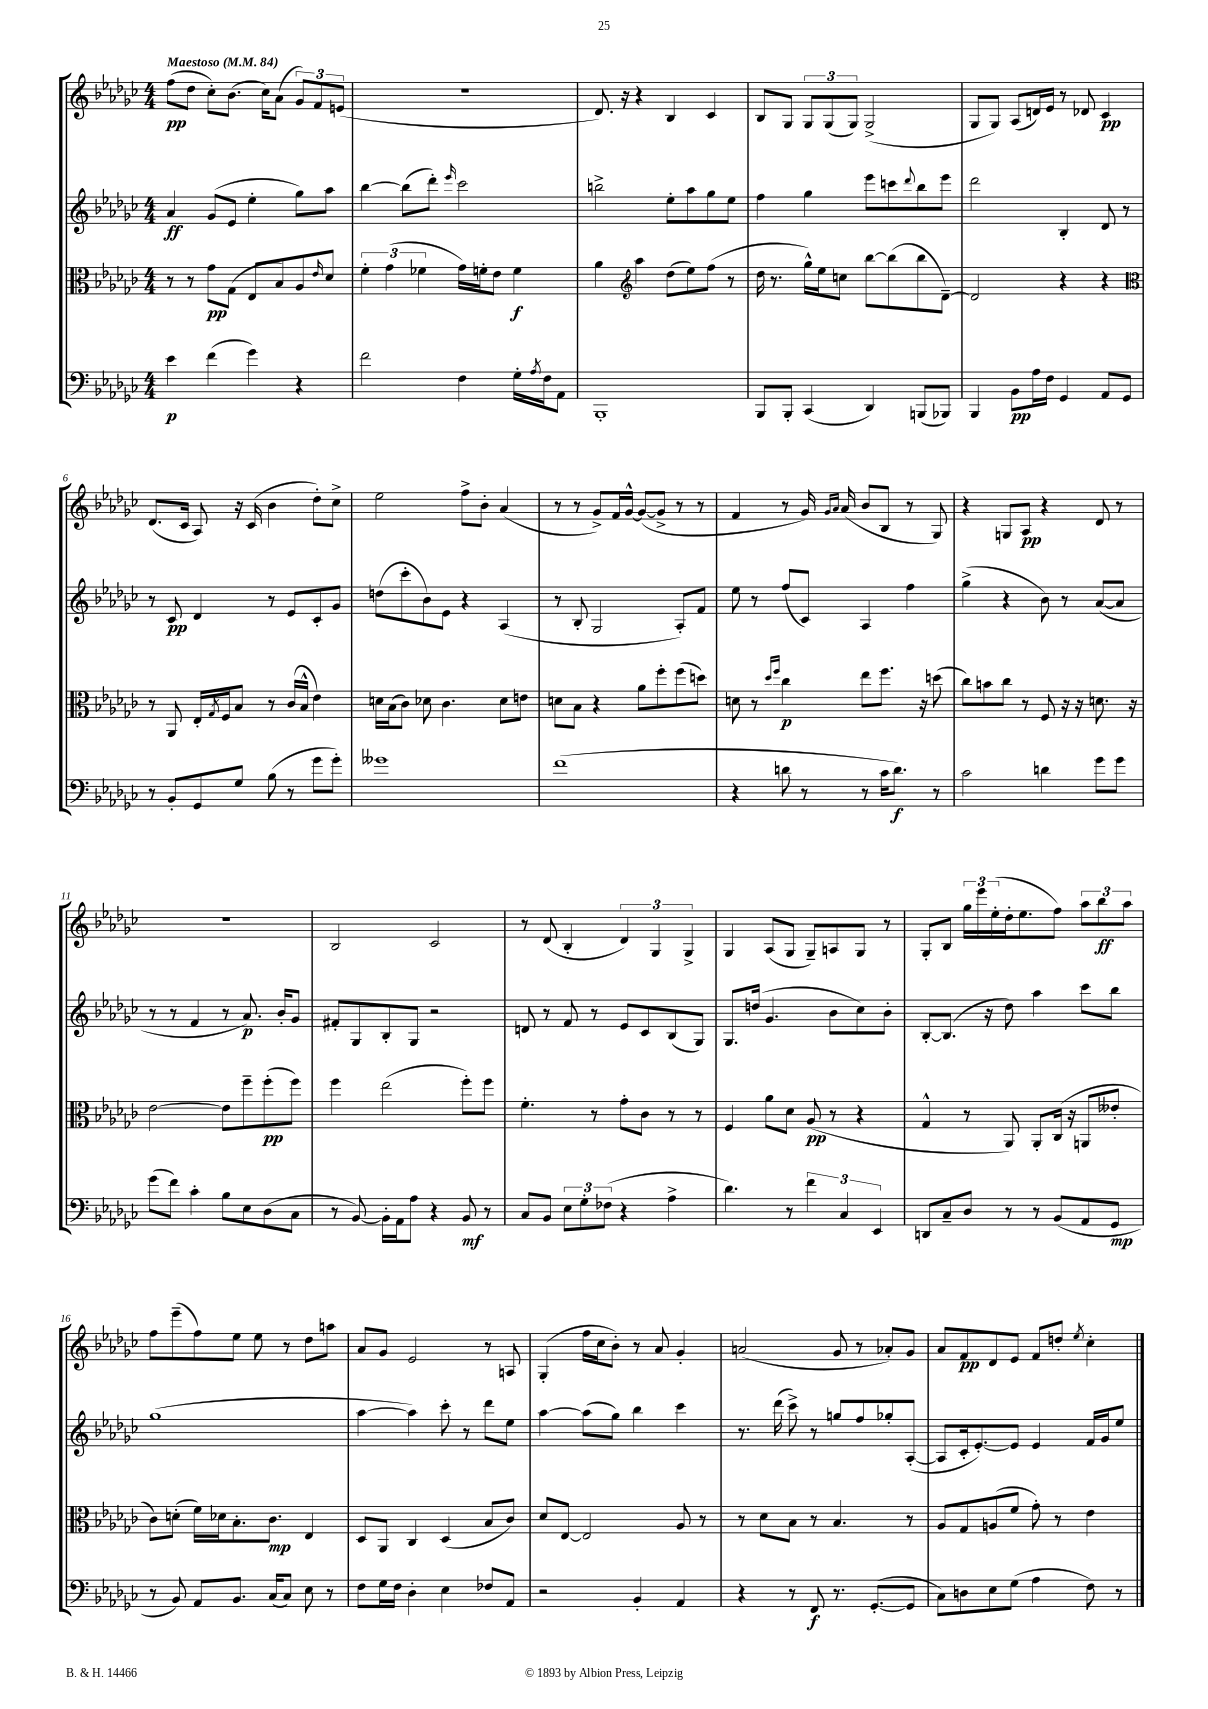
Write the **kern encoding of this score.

**kern	**kern	**kern	**kern
*staff4	*staff3	*staff2	*staff1
*clefF4	*clefC3	*clefG2	*clefG2
*k[b-e-a-d-g-c-]	*k[b-e-a-d-g-c-]	*k[b-e-a-d-g-c-]	*k[b-e-a-d-g-c-]
*M4/4	*M4/4	*M4/4	*M4/4
*MM84	*MM84	*MM84	*MM84
4e-	8r	4a-	(8ff
.	8r	.	8dd-
(4f	8g-	(8g-	8cc-')
.	(8G-	8e-	(8.b-
4g-)	8E-	4ee-'	.
.	.	.	16cc-)
.	8B-)	.	(8a-
4r	8A-	8gg-)	12g-)
.	.	.	12f
.	16qqe-	.	.
.	8d-	8aa-	.
.	.	.	(12e
=	=	=	=
2f	6f'	[4bb-	1r
.	(6g-	.	.
.	.	(8bb-]	.
.	6f-	.	.
.	.	8ddd-')	.
.	.	16qqeee-	.
4F	16g-)	2ccc-	.
.	16f'	.	.
.	8e-	.	.
16G-'	4f	.	.
8qA-	.	.	.
16F	.	.	.
8AA-	.	.	.
=	=	=	=
1BBB-'	4a-	2bb^	8.d-)
.	.	.	16r
*	*clefG2	*	*
.	4aa-	.	4r
.	(8dd-	8ee-'	4B-
.	8ee-)	8aa-	.
.	(8ff	8gg-	4c-
.	8r	8ee-	.
=	=	=	=
8BBB-	16dd-	4ff	8B-
.	8.r	.	.
8BBB-'	.	.	8G-
(4CC-	16gg-^^)	4gg-	12G-
.	16ee-	.	.
.	.	.	(12G-
.	8cc	.	.
.	.	.	12G-)
4DD-)	[8bb-	8eee-	(2G-^
.	(8bb-]	8ccc	.
.	.	8qqddd-	.
(8BBB	8bb-	8bb-	.
8BBB-)	[8d-~)	8eee-	.
=	=	=	=
4BBB-	2d-]	2ddd-	8G-
.	.	.	8G-)
8BB-	.	.	(8A-
16A-	.	.	16d)
16F	.	.	16e-
4GG-	4r	4B-'	8r
.	.	.	8d-
8AA-	4r	8d-	4c-
8GG-	.	8r	.
=	=	=	=
*	*clefC3	*	*
8r	8r	8r	(8.d-
8BB-'	8AA-	8c-	.
.	.	.	16c-
8GG-	16E-'	4d-	8A-)
.	8qG-	.	.
.	16F	.	.
8G-	8B-	.	16r
.	.	.	(16c-
(8B-	8r	8r	4b-
8r	(16c-	8e-	.
.	16B-^^	.	.
8g-	4e-)	8c-'	8dd-')
8g-')	.	8g-	8cc-^
=	=	=	=
1g--	16d	(8dd	2ee-
.	(16B-	.	.
.	8c-)	8ccc-'	.
.	8d-	8b-)	.
.	4.c-	8e-	.
.	.	4r	8ff^
.	.	.	8b-'
.	8d-	(4A-	(4a-
.	8e	.	.
=	=	=	=
(1f	8d	8r	8r
.	8B-	8B-'	8r
.	4r	2G-	8g-^)
.	.	.	16f
.	.	.	[16g-^^
.	8a-	.	(8g-_
.	8ff'	.	8g-^]
.	(8ff	8A-')	8r
.	8dd)	8f	8r
=	=	=	=
4r	8d	8ee-	4f
.	8r	8r	.
.	16qqdd-	.	.
.	16qqff	.	.
8d	4cc-	(8ff	8r
8r	.	8c-)	16g-)
.	.	.	16qqg-
.	.	.	16qqa-
.	.	.	(16a-
8r	8ee-	4A-	8b-
16c-	8.ff	.	8B-
8.d)	.	.	.
.	.	4ff	8r
.	16r	.	.
8r	(8dd	.	8G-)
=	=	=	=
2c-	8cc-)	(4gg-^	4r
.	8b	.	.
.	8cc-	4r	8G
.	8r	.	8A-
4d	8F	8b-)	4r
.	16r	8r	.
.	16r	.	.
8g-	8.d	([8a-	8d-
8g-	.	8a-]	8r
.	16r	.	.
=	=	=	=
(8g-	[2e-	8r	1r
8f)	.	8r	.
4c-'	.	4f	.
8B-	8e-]	8r	.
8E-	8ff~	8.a-)	.
(8D-	(8ff'	.	.
.	.	16b-'	.
8C-	8ff)	8g-	.
=	=	=	=
8r	4ff	8f#'	2B-
[8BB-)	.	8G-	.
16BB-']	(2ee-	8B-'	.
16AA-	.	.	.
8A-	.	8G-	.
4r	.	2r	2c-
8BB-	8ff')	.	.
8r	8ff	.	.
=	=	=	=
8C-	4.f'	8d	8r
8BB-	.	8r	(8d-
12E-	.	8f	4B-'
12G-'	.	.	.
.	8r	8r	.
(12F-	.	.	.
4r	8g-'	8e-	6d-)
.	8c-	8c-	.
.	.	.	6G-
4A-^	8r	(8B-	.
.	.	.	6G-^
.	8r	8G-)	.
=	=	=	=
4.d-)	4F	8.G-	4G-
.	.	(16dd	.
.	8a-	4.g-	(8A-
8r	8d-	.	8G-
6f	(8A-	.	8G-~)
.	8r	8b-	8A
6C-	.	.	.
.	4r	8cc-)	8G-
6EE-	.	.	.
.	.	8b-'	8r
=	=	=	=
8DD	4G-^^	[8B-'	8G-'
8C-~	.	(8.B-]	8B-
8D-	8r	.	24gg-
.	.	.	24eee-
.	.	16r	.
.	.	.	(24ee-'
8r	8AA-)	8dd-)	16dd-'
.	.	.	8.ee-
8r	8AA-'	4aa-	.
(8BB-	(16C-	.	8ff)
.	16r	.	.
8AA-	8AA	8ccc-	12aa-
.	.	.	12bb-
8GG-	8e--'	8bb-	.
.	.	.	12aa-
=	=	=	=
8r	8c-)	(1gg-	8ff
8BB-)	(8d'	.	(8eee-~
8AA-	16f)	.	8ff)
.	16d-	.	.
8.BB-	8.B-'	.	8ee-
.	.	.	8ee-
(16C-	8.c-	.	.
8C-)	.	.	8r
8E-	4E-	.	8dd-
8r	.	.	8aa
=	=	=	=
8F	8D-	[4aa-	8a-
16G-	8AA-	.	8g-
16F	.	.	.
4D-'	4C-	4aa-])	2e-
4E-	(4D-	8ccc-'	.
.	.	8r	.
8F-	8B-	8ddd-	8r
8AA-	8c-)	8ee-	8A
=	=	=	=
2r	8d-	[4aa-	(4G-'
.	[8E-	.	.
.	2E-]	(8aa-]	16ff
.	.	.	16cc-
.	.	8gg-)	8b-')
4BB-'	.	4bb-	8r
.	.	.	8a-
4AA-	8A-	4ccc-	4g-'
.	8r	.	.
=	=	=	=
4r	8r	8.r	(2a
.	8d-	.	.
.	.	(16ddd-	.
8r	8B-	8ccc-^)	.
8FF	8r	8r	.
8.r	4.B-	8gg	8g-
.	.	8ff	8r
([8.GG-'	.	.	.
.	.	8gg-'	8a-')
8GG-]	8r	([8A-'	8g-
=	=	=	=
8C-)	8A-	8A-]	8a-
8D	8G-	16c-'	8f
.	.	[8.e-')	.
8E-	(8A	.	8d-
(8G-	8f	8e-]	8e-
4A-	8g-')	4e-	8f
.	8r	.	8dd'
.	.	.	8qee-
8F)	4e-	16f	4cc-'
.	.	16g-	.
8r	.	8ee-	.
==	==	==	==
*-	*-	*-	*-
